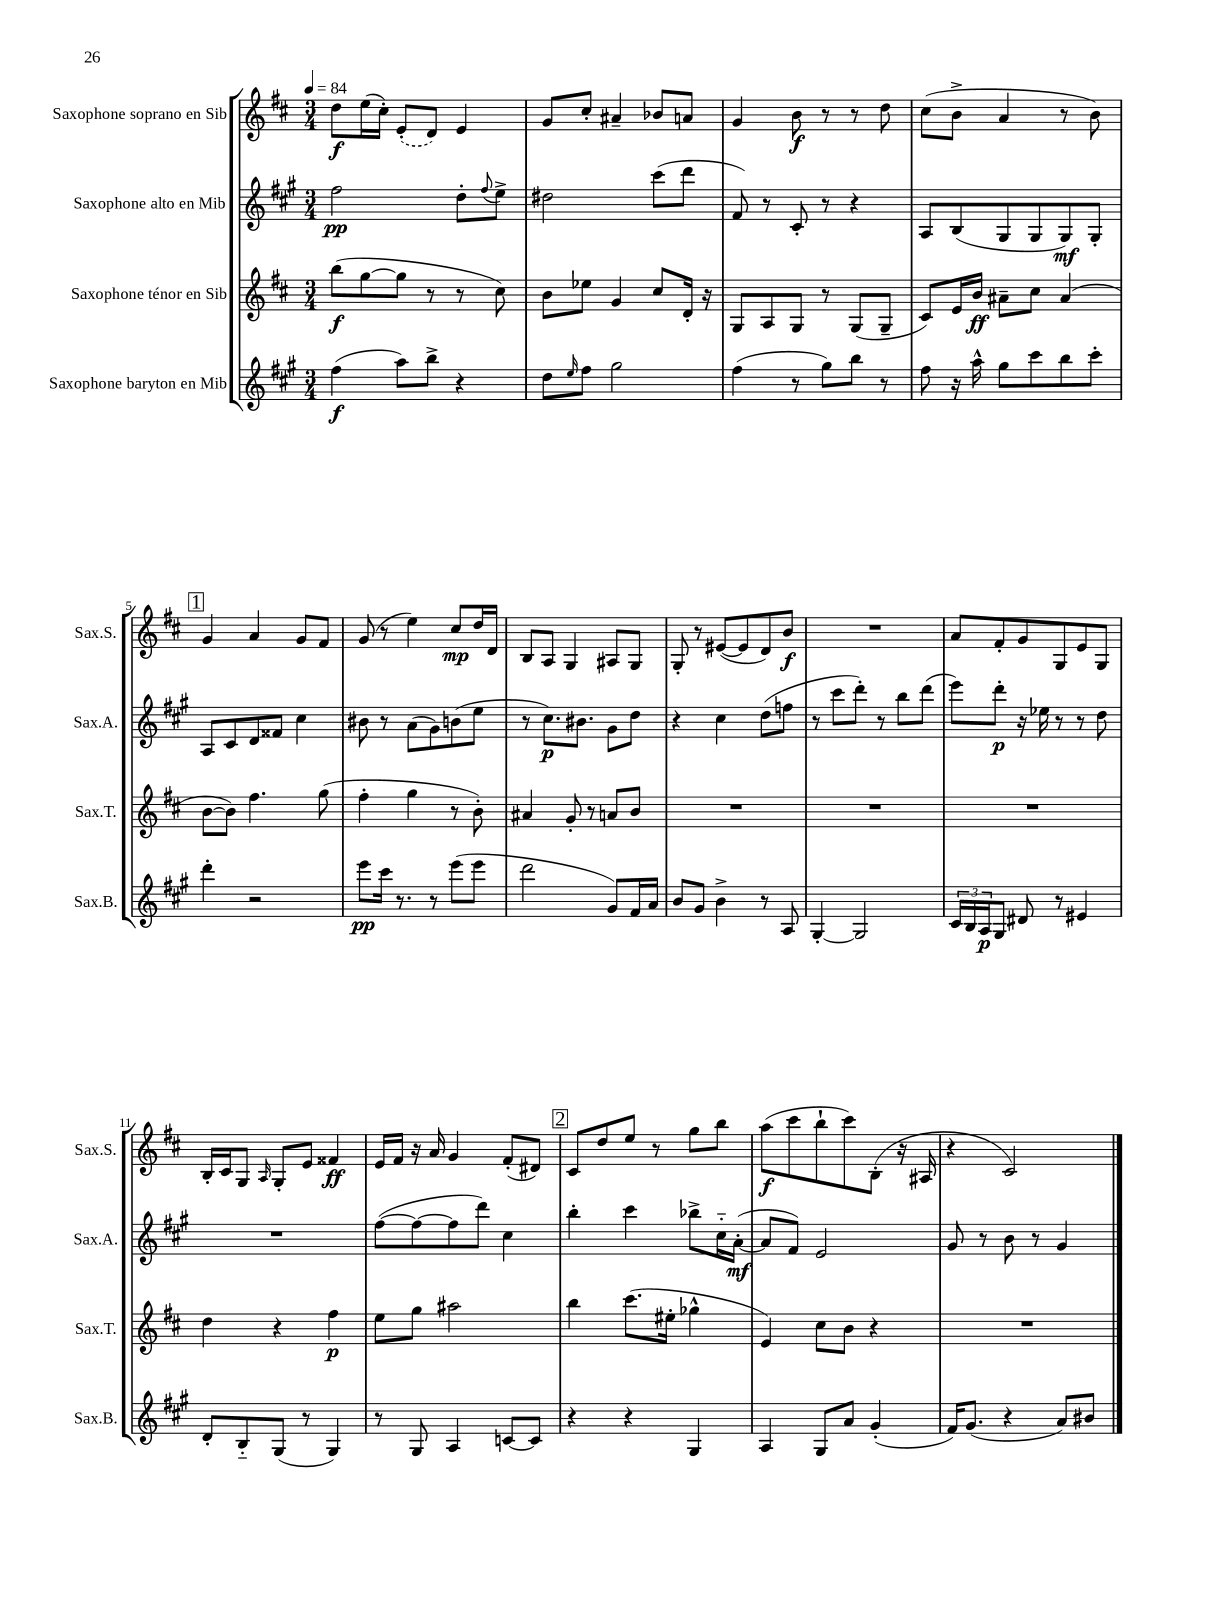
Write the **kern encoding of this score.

**kern	**dynam	**kern	**dynam	**kern	**dynam	**kern	**dynam
*part4	*part4	*part3	*part3	*part2	*part2	*part1	*part1
*staff4	*staff4	*staff3	*staff3	*staff2	*staff2	*staff1	*staff1
*I"Saxophone baryton en Mib	*	*I"Saxophone ténor en Sib	*	*I"Saxophone alto en Mib	*	*I"Saxophone soprano en Sib	*
*I'Sax.B.	*	*I'Sax.T.	*	*I'Sax.A.	*	*I'Sax.S.	*
*clefG2	*	*clefG2	*	*clefG2	*	*clefG2	*
*k[f#c#g#]	*	*k[f#c#]	*	*k[f#c#g#]	*	*k[f#c#]	*
*M3/4	*	*M3/4	*	*M3/4	*	*M3/4	*
*MM84	*	*MM84	*	*MM84	*	*MM84	*
=1	=1	=1	=1	=1	=1	=1	=1
(4ff#\	f	(8bb\L	f	2ff#\	pp	8dd\L	f
.	.	[8gg\	.	.	.	(16ee\L	.
.	.	.	.	.	.	16cc#'\JJ)	.
8aa\L)	.	8gg\J]	.	.	.	(8e'/L	.
8bb^\J	.	8r	.	.	.	8d/J)	.
4r	.	8r	.	8dd'\L	.	4e/	.
.	.	.	.	8qqff#/	.	.	.
.	.	8cc#\)	.	8ee^\J	.	.	.
=2	=2	=2	=2	=2	=2	=2	=2
8dd\L	.	8b\L	.	2dd#X\	.	8g/L	.
16qqee/	.	.	.	.	.	.	.
8ff#\J	.	8ee-X\J	.	.	.	8cc#'/J	.
2gg#\	.	4g/	.	.	.	4a#X~/	.
.	.	8cc#/L	.	(8ccc#\L	.	8b-X/L	.
.	.	16d'/Jk	.	8ddd\J	.	8an/J	.
.	.	16r	.	.	.	.	.
=3	=3	=3	=3	=3	=3	=3	=3
(4ff#\	.	8G/L	.	8f#/)	.	4g/	.
.	.	8A/	.	8r	.	.	.
8r	.	8G/J	.	8c#'/	.	8b\	f
8gg#\L)	.	8r	.	8r	.	8r	.
8bb\J	.	(8G/L	.	4r	.	8r	.
8r	.	8G~/J	.	.	.	8dd\	.
=4	=4	=4	=4	=4	=4	=4	=4
8ff#\	.	8c#/L)	.	8A/L	.	(8cc#\L	.
16r	.	16e/L	.	(8B/	.	8b^\J	.
16aa^^\	.	16b/JJ	ff	.	.	.	.
8gg#\L	.	8a#X~\L	.	8G#/	.	4a/	.
8ccc#\	.	8cc#\J	.	8G#/	.	.	.
8bb\	.	(4a#/	.	8G#/)	mf	8r	.
8ccc#'\J	.	.	.	8G#'/J	.	8b\)	.
!!LO:LB:g=z
!!LO:REH:place=s1:t=1
=5	=5	=5	=5	=5	=5	=5	=5
4ddd'\	.	[8b\L	.	8A/L	.	4g/	.
.	.	8b\J])	.	8c#/	.	.	.
2r	.	4.ff#\	.	8d/	.	4a/	.
.	.	.	.	8f##X/J	.	.	.
.	.	.	.	4cc#\	.	8g/L	.
.	.	(8gg\	.	.	.	8f#/J	.
=6	=6	=6	=6	=6	=6	=6	=6
8eee\L	pp	4ff#'\	.	8b#X\	.	(8g/	.
16ccc#\Jk	.	.	.	8r	.	8r	.
8.r	.	.	.	.	.	.	.
.	.	4gg\	.	(8a\L	.	4ee\)	.
8r	.	.	.	8g#\)	.	.	.
(8eee\L	.	8r	.	(8bn\	.	8cc#/L	mp
8eee\J	.	8b'\)	.	8ee\J	.	16dd/L	.
.	.	.	.	.	.	16d/JJ	.
=7	=7	=7	=7	=7	=7	=7	=7
2ddd\	.	4a#X/	.	8r	.	8B/L	.
.	.	.	.	8.cc#\L)	p	8A/J	.
.	.	8g'/	.	.	.	4G/	.
.	.	.	.	8.b#X\J	.	.	.
.	.	8r	.	.	.	.	.
8g#/L)	.	8an/L	.	8g#\L	.	8A#X/L	.
16f#/L	.	8b/J	.	8dd\J	.	8G/J	.
16a/JJ	.	.	.	.	.	.	.
=8	=8	=8	=8	=8	=8	=8	=8
8b/L	.	2.r	.	4r	.	8G'/	.
8g#/J	.	.	.	.	.	8r	.
4b^\	.	.	.	4cc#\	.	([8e#X/L	.
.	.	.	.	.	.	8e#/]	.
8r	.	.	.	(8dd\L	.	8d/)	.
8A/	.	.	.	8ffn\J	.	8b/J	f
=9	=9	=9	=9	=9	=9	=9	=9
[4G#'/	.	2.r	.	8r	.	2.r	.
.	.	.	.	8ccc#\L	.	.	.
2G#/]	.	.	.	8ddd'\J)	.	.	.
.	.	.	.	8r	.	.	.
.	.	.	.	8bb\L	.	.	.
.	.	.	.	(8ddd\J	.	.	.
=10	=10	=10	=10	=10	=10	=10	=10
24c#/LL	.	2.r	.	8eee\L)	.	8a/L	.
24B/	.	.	.	.	.	.	.
24A/J	p	.	.	.	.	.	.
8G#/J	.	.	.	8ddd'\J	p	8f#'/	.
8d#X/	.	.	.	16r	.	8g/	.
.	.	.	.	16ee-X\	.	.	.
8r	.	.	.	8r	.	8G/	.
4e#X/	.	.	.	8r	.	8e/	.
.	.	.	.	8dd\	.	8G/J	.
!!LO:LB:g=z
=11	=11	=11	=11	=11	=11	=11	=11
8d'/L	.	4dd\	.	2.r	.	16B'/LL	.
.	.	.	.	.	.	16c#/J	.
8B/	.	.	.	.	.	8G/J	.
.	.	.	.	.	.	16qqA/	.
(8G#/J	.	4r	.	.	.	8G'/L	.
8r	.	.	.	.	.	8e/J	.
4G#/)	.	4ff#\	p	.	.	4f##X/	ff
=12	=12	=12	=12	=12	=12	=12	=12
8r	.	8ee\L	.	([8ff#\L	.	16e/LL	.
.	.	.	.	.	.	16f#/JJ	.
8G#/	.	8gg\J	.	8ff#\_	.	16r	.
.	.	.	.	.	.	16a/	.
4A/	.	2aa#X\	.	8ff#\]	.	4g/	.
.	.	.	.	8ddd\J)	.	.	.
[8cn/L	.	.	.	4cc#\	.	(8f#'/L	.
8c/J]	.	.	.	.	.	8d#X/J)	.
!!LO:REH:place=s1:t=2
=13	=13	=13	=13	=13	=13	=13	=13
4r	.	4bb\	.	4bb'\	.	8c#/L	.
.	.	.	.	.	.	8dd/	.
4r	.	(8.ccc#\L	.	4ccc#\	.	8ee/J	.
.	.	.	.	.	.	8r	.
.	.	16ee#X'\Jk	.	.	.	.	.
4G#/	.	4gg-X^^\	.	8bb-X^\L	.	8gg\L	.
.	.	.	.	16cc#\L	.	8bb\J	.
.	.	.	.	([16a'\JJ	mf	.	.
=14	=14	=14	=14	=14	=14	=14	=14
4A/	.	4e/)	.	8a/L]	.	(8aa\L	f
.	.	.	.	8f#/J)	.	8ccc#\	.
8G#/L	.	8cc#\L	.	2e/	.	8bb`\	.
8a/J	.	8b\J	.	.	.	8ccc#\)	.
(4g#'/	.	4r	.	.	.	(8B'\J	.
.	.	.	.	.	.	16r	.
.	.	.	.	.	.	16A#X/	.
=15	=15	=15	=15	=15	=15	=15	=15
16f#/KL)	.	2.r	.	8g#/	.	4r	.
(8.g#/J	.	.	.	.	.	.	.
.	.	.	.	8r	.	.	.
4r	.	.	.	8b\	.	2c#/)	.
.	.	.	.	8r	.	.	.
8a/L)	.	.	.	4g#/	.	.	.
8b#X/J	.	.	.	.	.	.	.
==	==	==	==	==	==	==	==
*-	*-	*-	*-	*-	*-	*-	*-
